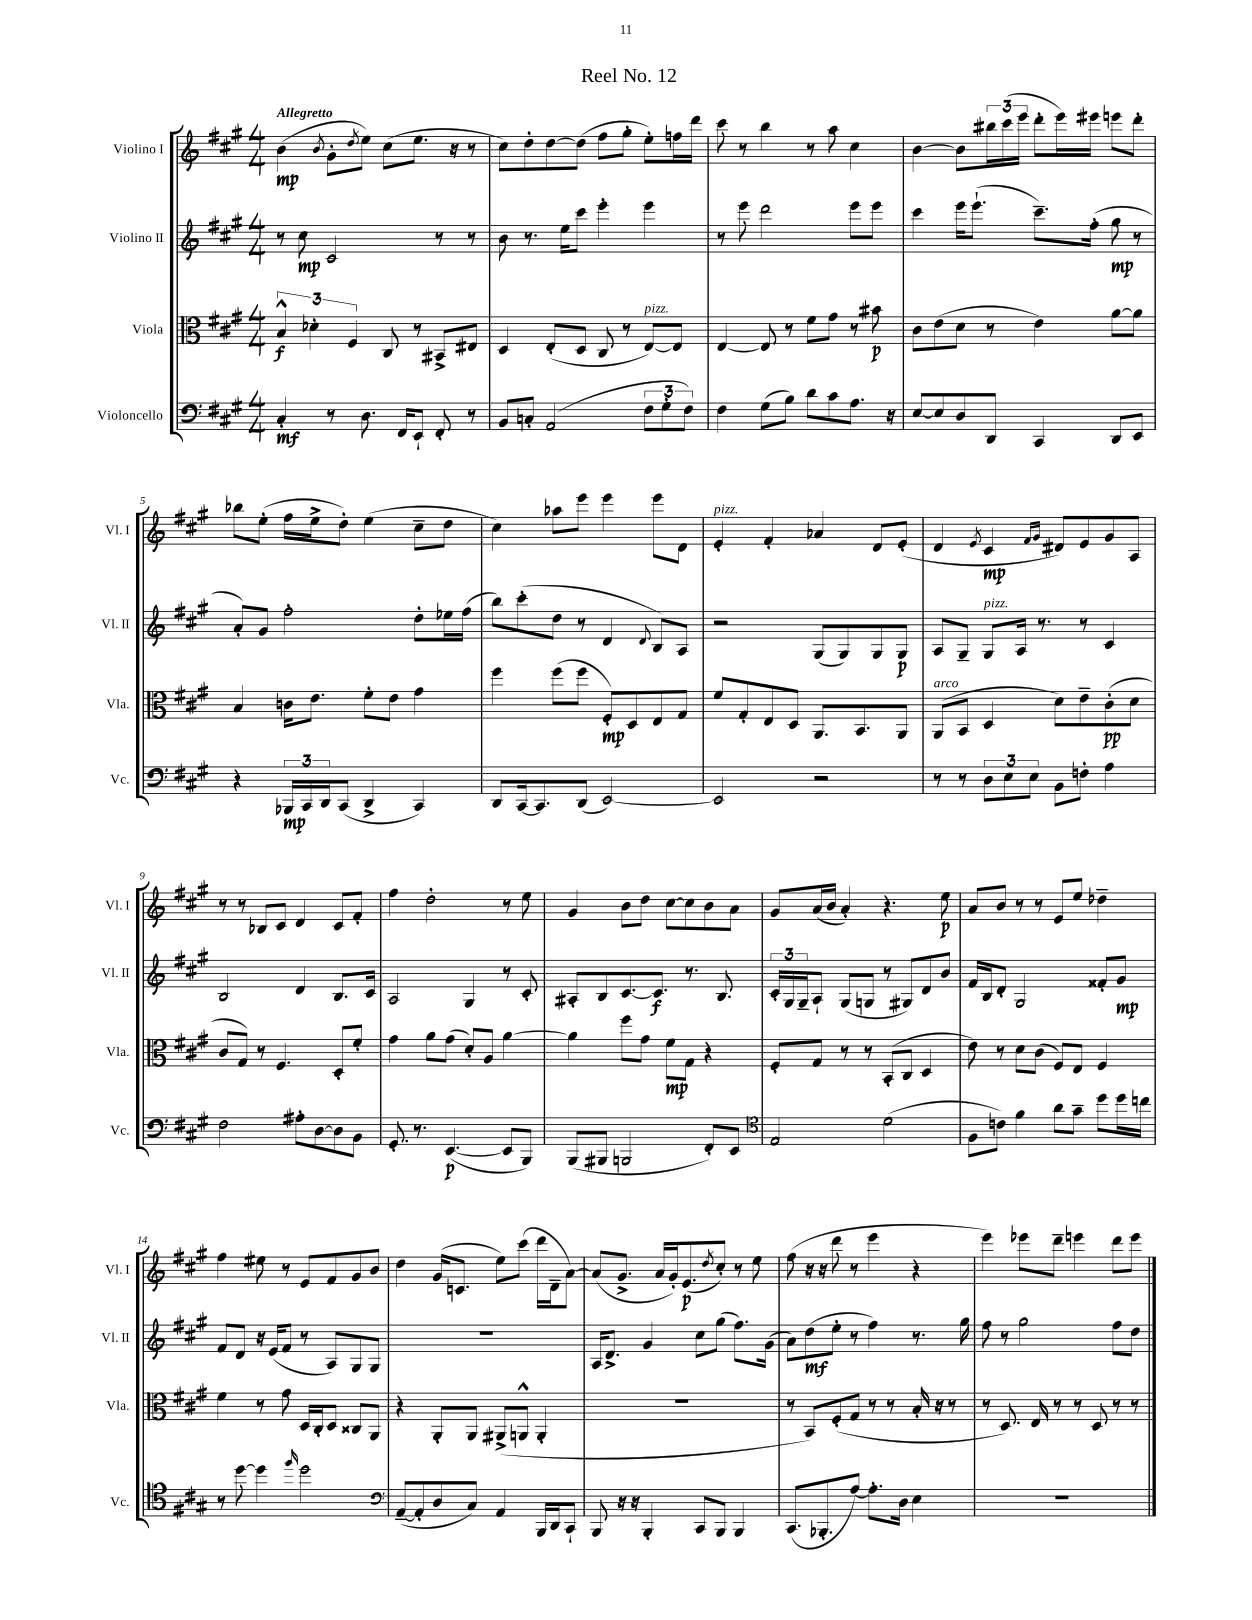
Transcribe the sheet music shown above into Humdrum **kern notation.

**kern	**kern	**kern	**kern
*staff4	*staff3	*staff2	*staff1
*clefF4	*clefC3	*clefG2	*clefG2
*k[f#c#g#]	*k[f#c#g#]	*k[f#c#g#]	*k[f#c#g#]
*M4/4	*M4/4	*M4/4	*M4/4
4C#'	6B^^	8r	(4b
.	.	8cc#	.
.	6d-'	.	.
.	.	.	8qb
8r	.	2c#	8g#'
.	6F#	.	.
.	.	.	8qdd
8.D	.	.	8ee)
.	8C#	.	(8cc#
16FF#	.	.	.
8EE`	8r	.	8.ee
8FF#'	8BB#^	8r	.
.	.	.	16r
8r	8E#	8r	8r
=	=	=	=
8BB	4D	8b	8cc#)
8C'	.	8.r	8dd'
(2AA	(8E'	.	[8dd
.	.	16ee	.
.	8D	8ccc#	(8dd]
.	8C#	4eee'	8ff#
.	8r	.	8gg#'
12F#	[8E)	4eee	8ee')
12G#'	.	.	.
.	8E]	.	16ff
12F#)	.	.	.
.	.	.	16ddd
=	=	=	=
4F#	[4E	8r	8ccc#
.	.	8eee	8r
(8G#	8E]	2ddd	4bb
8B)	8r	.	.
8d	8f#	.	8r
8c#	8g#	.	8aa
8.A	8r	8eee	4cc#
.	8b#	8eee	.
16r	.	.	.
=	=	=	=
[8E	8c#	4ccc#	[4b
8E]	(8e	.	.
8D	8d	16eee	8b]
.	.	(8.eee`	.
8DD	8r	.	24bb#
.	.	.	(24ccc#
.	.	.	24eee
4CC#	4e)	8.ccc#~)	8ddd'
.	.	.	16eee)
.	.	(16ff#'	16eee#
8DD	[8a	8gg#	8eee
8EE	8a]	8r	8ddd'
=	=	=	=
4r	4B	8a')	8bb-
.	.	8g#	(8ee'
24BBB-	16c	2ff#'	16ff#
24CC#	.	.	.
.	8.e	.	16ee^
24DD	.	.	.
(8CC#	.	.	8dd')
4DD^	8f#'	.	(4ee
.	8e	.	.
4CC#)	4g#	8dd'	8cc#~
.	.	16ee-	8dd
.	.	(16ff#	.
=	=	=	=
8DD	4ff#	8bb)	4cc#)
[16CC#	.	(8ccc#'	.
8.CC#]	.	.	.
.	(8ff#	8dd	8aa-
(8DD	8ff#	8r	8eee
[2EE)	8F#')	4d	4eee
.	8D	.	.
.	.	8qqd	.
.	8E	8B)	8eee
.	8G#	8A	8d
=	=	=	=
2EE]	8f#	2r	4e'
.	8G#'	.	.
.	8E	.	4f#'
.	8D	.	.
2r	8.AA	(8G#	4a-
.	.	8G#)	.
.	8.BB	.	.
.	.	8G#	8d
.	8AA	8G#	(8e'
=	=	=	=
8r	(8AA	8A	4d
8r	8BB	8G#~	.
.	.	.	8qe
12D	4D	8G#	4c#
12E	.	.	.
.	.	16A	.
12E	.	.	.
.	.	8.r	.
.	.	.	16qqf#
.	.	.	16qqg#
8BB	8d)	.	8d#)
8F'	8e~	8r	8e
4A	(8c#'	4c#	8g#
.	8d	.	8A
=	=	=	=
2F#	8c#	2B	8r
.	8G#)	.	8r
.	8r	.	8B-
.	4.F#	.	8c#
8A#'	.	4d	4d
[8D	.	.	.
8D]	8D'	8.B	8c#
8BB	8f#'	.	8f#'
.	.	16c#	.
=	=	=	=
8.GG#'	4g#	2A	4ff#
8.r	.	.	.
.	8a	.	2dd'
([4.EE	(8g#	.	.
.	8d')	4G#	.
.	8A	.	.
8EE]	[4a	8r	8r
8BBB)	.	8c#'	8ee
=	=	=	=
(8BBB	4a]	8A#'	4g#
8BBB#	.	8B	.
2BBB	8ff#	[8.c#	8b
.	8g#	.	8dd
.	.	8.c#]	.
.	8f#	.	[8cc#
.	8G#	8.r	8cc#]
8FF#')	4r	.	8b
.	.	8.B	.
8EE	.	.	8a
=	=	=	=
*clefC4	*	*	*
2E	8F#'	24c#'	8g#
.	.	24G#	.
.	.	24G#~	.
.	8G#	8A`	(16a
.	.	.	16b
.	8r	(8G#	4a')
.	8r	8G	.
(2d	(8BB'	8r	4.r
.	8C#	8G#)	.
.	4D	8d	.
.	.	8b	8ee
=	=	=	=
8F#	8e)	16f#	8a
.	.	16B	.
8c)	8r	8d'	8b
4f#	8d	2G#	8r
.	(8c#	.	8r
8a	8F#)	.	8e
8g#~	8E	.	8ee
8dd	4F#	8f##'	4dd-~
16dd	.	8g#	.
16cc	.	.	.
=	=	=	=
8r	4f#	8f#	4ff#
[8dd	.	8d	.
4dd]	8r	16r	8ee#
.	.	(16e	.
.	8g#	8f#	8r
16qqff#	.	.	.
2dd	16D	8r	8e
.	16C#'	.	.
.	8D	8A)	8f#
.	8C##	8G#	8g#
.	8AA	8G#	8b
=	=	=	=
*clefF4	*	*	*
([8AA~	4r	1r	4dd
8AA']	.	.	.
8D	8AA'	.	(16g#
.	.	.	8.c
8C#)	8AA	.	.
4AA	(8AA#^	.	8ee)
.	8AA^^	.	(8ccc#
16BBB	4AA'	.	16ddd
16DD	.	.	16d~
8CC#`	.	.	[8a)
=	=	=	=
8BBB	1r	16A	(8a]
.	.	8.d^	.
16r	.	.	8.g#^
16r	.	.	.
4BBB'	.	4g#	.
.	.	.	16a
.	.	.	16g#')
.	.	.	(8.e
8CC#	.	8cc#	.
.	.	.	8qdd
8BBB	.	(8gg#	8cc#')
4BBB	.	8.ff#)	8r
.	.	.	8ee
.	.	(16g#	.
=	=	=	=
(8.CC#	8r	8a)	(8ff#
.	8BB)	(8dd	16r
8.BBB-'	.	.	16r
.	(8F#'	8ee'	8ddd
[8A)	8G#	8r	8r
8.A']	8r	4ff#)	4eee
.	8r	.	.
16D	.	.	.
4E	16B'	8.r	4r
.	16r	.	.
.	8r	.	.
.	.	16gg#	.
=	=	=	=
1r	8r	8ff#	4eee)
.	8.D)	8r	.
.	.	2gg#	8eee-
.	16E	.	.
.	8r	.	8ddd~
.	8r	.	4eee
.	8D	.	.
.	8r	8ff#	8ddd
.	8r	8dd	8eee
==	==	==	==
*-	*-	*-	*-
